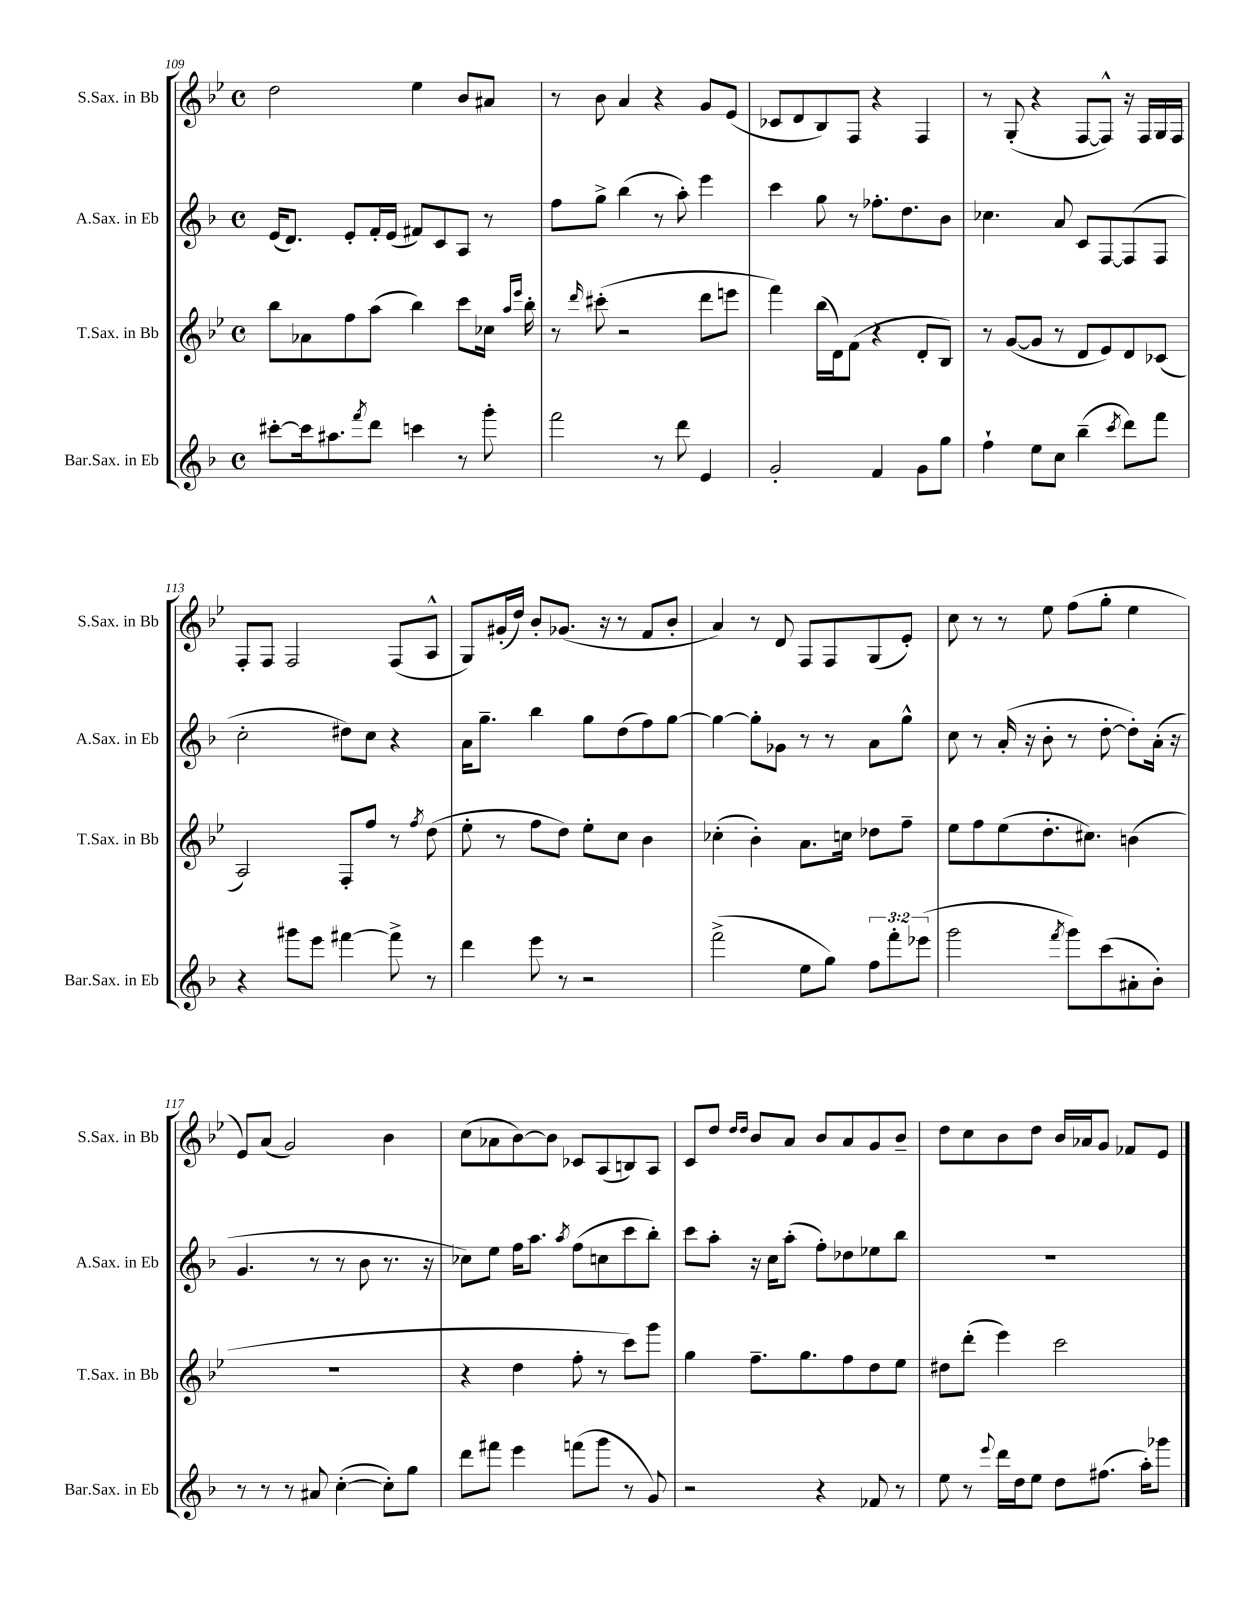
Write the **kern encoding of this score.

**kern	**kern	**kern	**kern
*part4	*part3	*part2	*part1
*staff4	*staff3	*staff2	*staff1
*I"Bar.Sax. in Eb	*I"T.Sax. in Bb	*I"A.Sax. in Eb	*I"S.Sax. in Bb
*I'Bar.Sax. in Eb	*I'T.Sax. in Bb	*I'A.Sax. in Eb	*I'S.Sax. in Bb
*clefG2	*clefG2	*clefG2	*clefG2
*k[b-]	*k[b-e-]	*k[b-]	*k[b-e-]
*M4/4	*M4/4	*M4/4	*M4/4
*met(c)	*met(c)	*met(c)	*met(c)
=109	=109	=109	=109
[8ccc#X'\L	8bb-\L	(16e/KL	2dd\
.	.	8.d/J)	.
16ccc#\k]	8a-X\	.	.
8.aa#X\	.	.	.
.	8ff\	8e'/L	.
8qfff/	.	.	.
8ddd\J	(8aa\J	16f'/L	.
.	.	(16e/JJ	.
4cccn\	4bb-\)	8f#X/L)	4ee-\
.	.	8c/	.
8r	8ccc\L	8A/J	8b-/L
8ggg'\	16cc-X\Jk	8r	8a#X/J
.	16qqaa/LL	.	.
.	16qqeee-/JJ	.	.
.	16bb-'\	.	.
=110	=110	=110	=110
2fff\	8r	8ff\L	8r
.	16qqddd/	.	.
.	(8ccc#X'\	8gg^\J	8b-\
.	2r	(4bb-\	4a/
8r	.	8r	4r
8ddd\	.	8aa'\)	.
4e/	8ddd\L	4eee\	8g/L
.	8eeen\J	.	(8e-/J
=111	=111	=111	=111
2g'/	4fff\)	4ccc\	8c-X/L
.	.	.	8d/
.	(16bb-\LL	8gg\	8B-/)
.	16d\J)	.	.
.	(8f\J	8r	8F/J
4f/	4r	8.ff-X'\L	4r
.	.	8.dd\	.
8g\L	8d'/L	.	4F/
8gg\J	8B-/J)	8b-\J	.
=112	=112	=112	=112
4ff`\	8r	4.cc-X\	8r
.	([8g/L	.	(8G'/
8ee\L	8g/J]	.	4r
8cc\J	8r	8a/	.
(4bb-~\	8d/L	8c/L	[8F/L
.	8e-/)	[8F/	8F^^/J])
8qccc/	.	.	.
8ddd\L)	8d/	(8F/]	16r
.	.	.	16F/LL
8fff\J	(8c-X/J	8F/J	16G/
.	.	.	16F/JJ
!!LO:LB:g=z
=113	=113	=113	=113
4r	2A/)	2cc'\	8F'/L
.	.	.	8F/J
8ggg#X\L	.	.	2F/
8eee\J	.	.	.
[4fff#X\	8F'/L	8dd#X\L)	.
.	8ff/J	8cc\J	.
8fff#^\]	8r	4r	(8F/L
.	8qff/	.	.
8r	(8dd\	.	8A^^/J
=114	=114	=114	=114
4ddd\	8ee-'\	16a\KL	8G/L)
.	.	8.gg~\J	.
.	8r	.	(16g#X'/L
.	.	.	16dd/JJ)
8eee\	8ff\L	4bb-\	8b-'/L
8r	8dd\J)	.	(8.g-X/J
2r	8ee-'\L	8gg\L	.
.	.	.	16r
.	8cc\J	(8dd\	8r
.	4b-\	8ff\)	8f/L
.	.	[8gg\J	8b-'/J
=115	=115	=115	=115
(2fff^\	(4cc-X'\	4gg\_	4a/)
.	4b-'\)	8gg'\L]	8r
.	.	8g-X\J	8d/
8ee\L	8.a\L	8r	8F/L
8gg\J)	.	8r	8F/
.	16ccn\Jk	.	.
12ff\L	8dd-X\L	8a\L	(8G/
12fff'\	.	.	.
.	8ff~\J	8gg^^\J	8e-'/J)
(12eee-X\J	.	.	.
=116	=116	=116	=116
2ggg\	8ee-\L	8cc\	8cc\
.	8ff\	8r	8r
.	(8ee-\	(16a'/	8r
.	.	16r	.
.	8.dd'\	8b-'\	8ee-\
8qfff/	.	.	.
8ggg\L)	.	8r	(8ff\L
.	8.cc#X\J)	.	.
(8ccc\	.	[8dd'\	8gg'\J
8a#X'\	(4bn\	8dd'\L])	4ee-\
8b-'\J)	.	(16a'\Jk	.
.	.	16r	.
!!LO:LB:g=z
=117	=117	=117	=117
8r	1r	4.g/	8e-/L)
8r	.	.	(8a/J
8r	.	.	2g/)
8a#X/	.	8r	.
([4cc'\	.	8r	.
.	.	8b-\	.
8cc'\L])	.	8.r	4b-\
8gg\J	.	.	.
.	.	16r	.
=118	=118	=118	=118
8ddd\L	4r	8cc-X\L)	(8cc\L
8fff#X\J	.	8ee\J	8a-X\
4eee\	4dd\	16ff\KL	[8b-\)
.	.	8.aa\J	.
.	.	.	8b-\J]
.	.	8qaa/	.
(8fffn\L	8ff'\	(8ff\L	8c-X/L
8ggg\J	8r	8ccn\	(8A/
8r	8ccc\L)	8ccc\	8Bn/)
8g/)	8ggg\J	8bb-'\J)	8A/J
=119	=119	=119	=119
2r	4gg\	8ccc\L	8c/L
.	.	8aa'\J	8dd/J
.	.	.	16qqdd/LL
.	.	.	16qqdd/JJ
.	8.ff~\L	16r	8b-/L
.	.	16cc\KL	.
.	.	(8aa'\J	8a/J
.	8.gg\	.	.
4r	.	8ff'\L)	8b-/L
.	8ff\	8dd-X\	8a/
8f-X/	8dd\	8ee-X\	8g/
8r	8ee-\J	8bb-\J	8b-~/J
=120	=120	=120	=120
8ee\	8dd#X\L	1r	8dd\L
8r	(8ddd'\J	.	8cc\
8qqeee/	.	.	.
16ddd\LL	4eee-\)	.	8b-\
16dd\J	.	.	.
8ee\J	.	.	8dd\J
8dd\L	2ccc\	.	16b-/LL
.	.	.	16a-X/J
(8.ff#X\J	.	.	8g/J
.	.	.	8f-X/L
16aa'\KL)	.	.	.
8ggg-X\J	.	.	8e-/J
==	==	==	==
*-	*-	*-	*-
